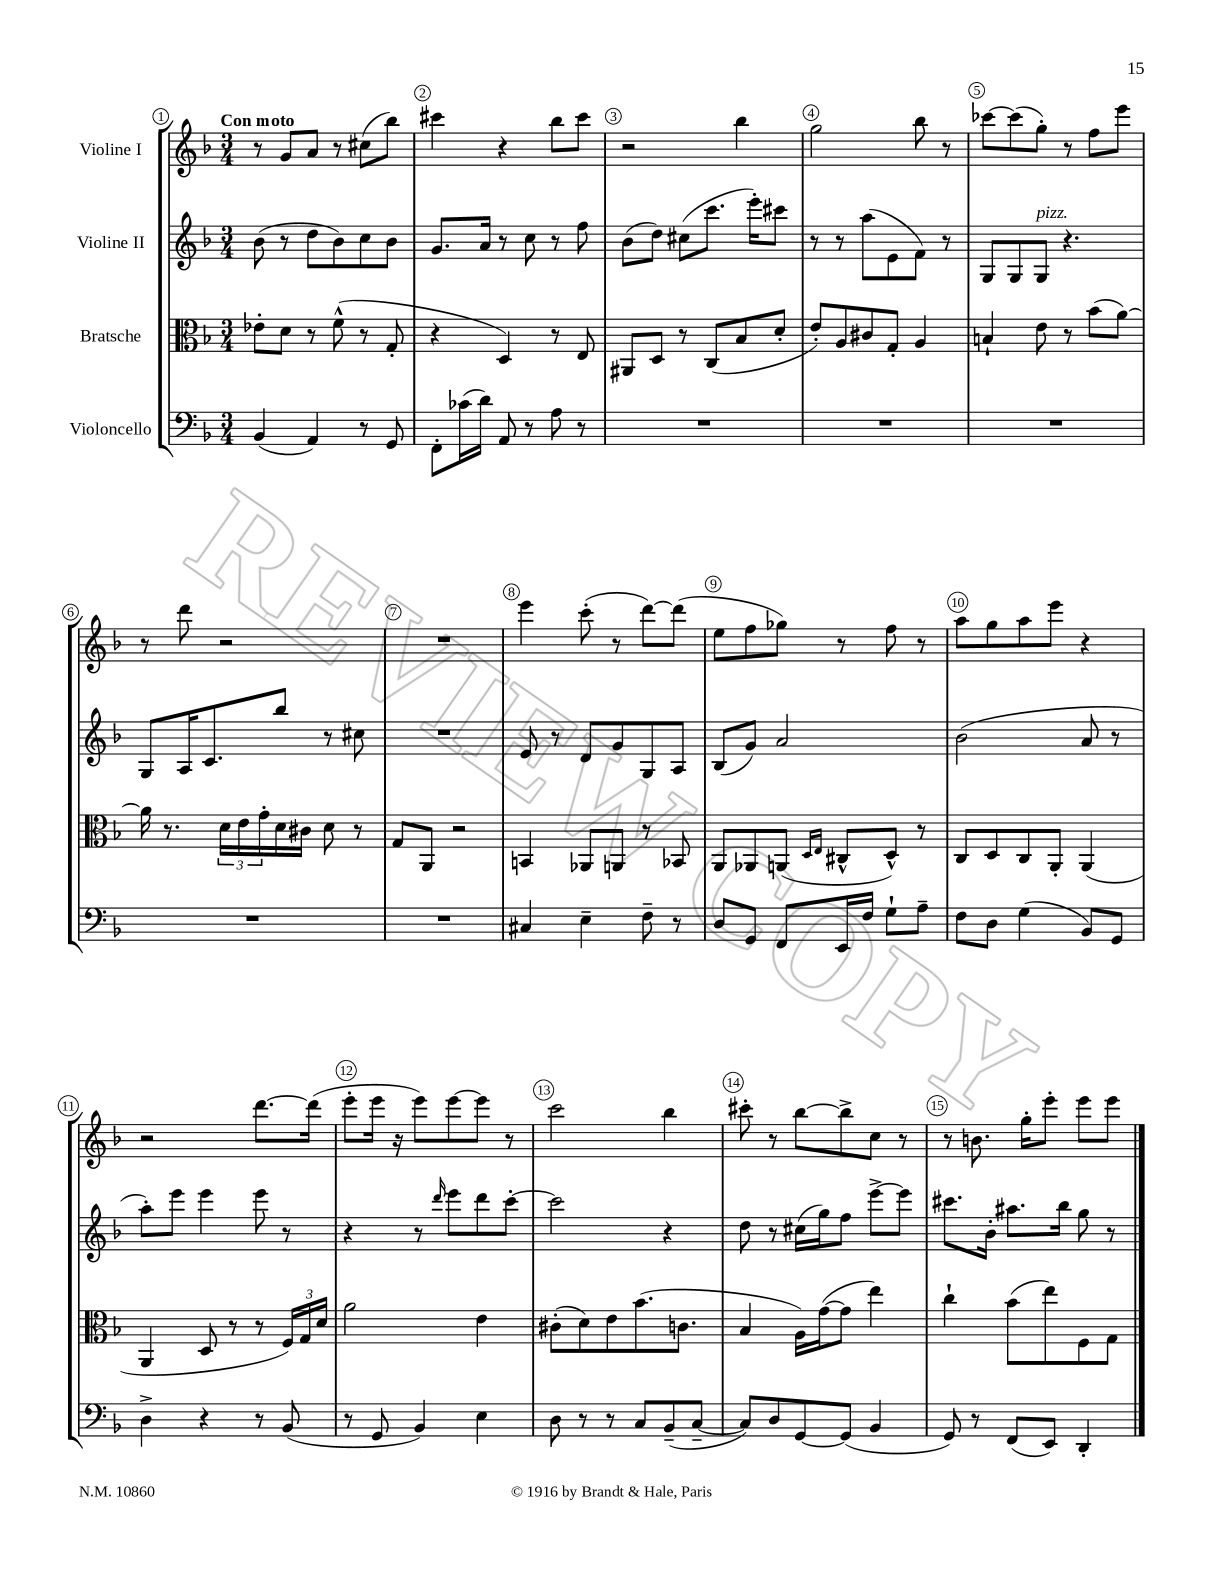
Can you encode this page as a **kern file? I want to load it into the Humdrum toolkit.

**kern	**kern	**kern	**kern
*staff4	*staff3	*staff2	*staff1
*clefF4	*clefC3	*clefG2	*clefG2
*k[b-]	*k[b-]	*k[b-]	*k[b-]
*M3/4	*M3/4	*M3/4	*M3/4
(4BB-	8e-'	(8b-	8r
.	8d	8r	8g
4AA)	8r	8dd	8a
.	(8f^^	8b-)	8r
8r	8r	8cc	(8cc#
8GG	8G'	8b-	8bb-)
=	=	=	=
8FF'	4r	8.g	4ccc#
(16c-	.	.	.
16d)	.	16a	.
8AA	4D)	8r	4r
8r	.	8cc	.
8A	8r	8r	8bb-
8r	8E	8ff	8ccc#
=	=	=	=
2.r	8AA#	(8b-	2r
.	8D	8dd)	.
.	8r	(8cc#	.
.	(8C	8.ccc	.
.	8B-	.	4bb-
.	.	16eee')	.
.	8d'	8ccc#	.
=	=	=	=
2.r	8e')	8r	2gg
.	8A	8r	.
.	8c#	(8aa	.
.	8G'	8e	.
.	4A	8f)	8bb-
.	.	8r	8r
=	=	=	=
2.r	4B`	8G	[8ccc-
.	.	8G	(8ccc-]
.	8e	8G	8gg')
.	8r	4.r	8r
.	(8b-	.	8ff
.	[8a)	.	8eee
=	=	=	=
2.r	16a]	8G	8r
.	8.r	.	.
.	.	16A	8ddd
.	.	8.c	.
.	24d	.	2r
.	24e	.	.
.	24g'	.	.
.	16d	8bb-	.
.	16c#	.	.
.	8d	8r	.
.	8r	8cc#	.
=	=	=	=
2.r	8G	2.r	2.r
.	8AA	.	.
.	2r	.	.
=	=	=	=
4C#	4BB	8e	4eee
.	.	8r	.
4E~	8AA-	8d	(8ccc'
.	8AA	8g	8r
8F~	8r	8G	[8ddd)
8r	8BB-	8A	(8ddd]
=	=	=	=
8D	8AA	(8B-	8ee
8GG	8AA-	8g)	8ff
8FF	(8AA	2a	8gg-)
.	16qqD	.	.
.	16qqE	.	.
16EE	8C#^^	.	8r
16F	.	.	.
8G`	8D^^)	.	8ff
8A~	8r	.	8r
=	=	=	=
8F	8C	(2b-	8aa
8D	8D	.	8gg
(4G	8C	.	8aa
.	8AA'	.	8eee
8BB-)	(4AA	8a	4r
8GG	.	8r	.
=	=	=	=
4D^	4AA	8aa')	2r
.	.	8eee	.
4r	8D	4eee	.
.	8r	.	.
8r	8r	8eee	[8.ddd
(8BB-	24F)	8r	.
.	24G	.	.
.	.	.	(16ddd]
.	24d	.	.
=	=	=	=
8r	2a	4r	8eee'
8GG	.	.	16eee
.	.	.	16r
4BB-)	.	8r	8eee)
.	.	16qqddd	.
.	.	8eee	[8eee
4E	4e	8ddd	8eee]
.	.	[8ccc'	8r
=	=	=	=
8D	(8c#'	2ccc]	2ccc
8r	8d)	.	.
8r	8e	.	.
8C	(8.b-	.	.
(8BB-~	.	4r	4bb-
.	8.c	.	.
[8C~	.	.	.
=	=	=	=
8C])	4B-	8dd	8ccc#'
8D	.	8r	8r
[8GG	16A)	(16cc#	[8bb-
.	([16g	16gg)	.
(8GG]	8g]	8ff	8bb-^]
4BB-	4ee)	[8eee^	8cc
.	.	8eee]	8r
=	=	=	=
8GG)	4cc`	8.ccc#	8r
8r	.	.	8.b
.	.	16b-'	.
(8FF	(8b-	8.aa#	.
.	.	.	16gg'
8EE)	8ee)	.	8eee'
.	.	16bb-	.
4DD'	8F	8gg	8eee
.	8G	8r	8eee
==	==	==	==
*-	*-	*-	*-
